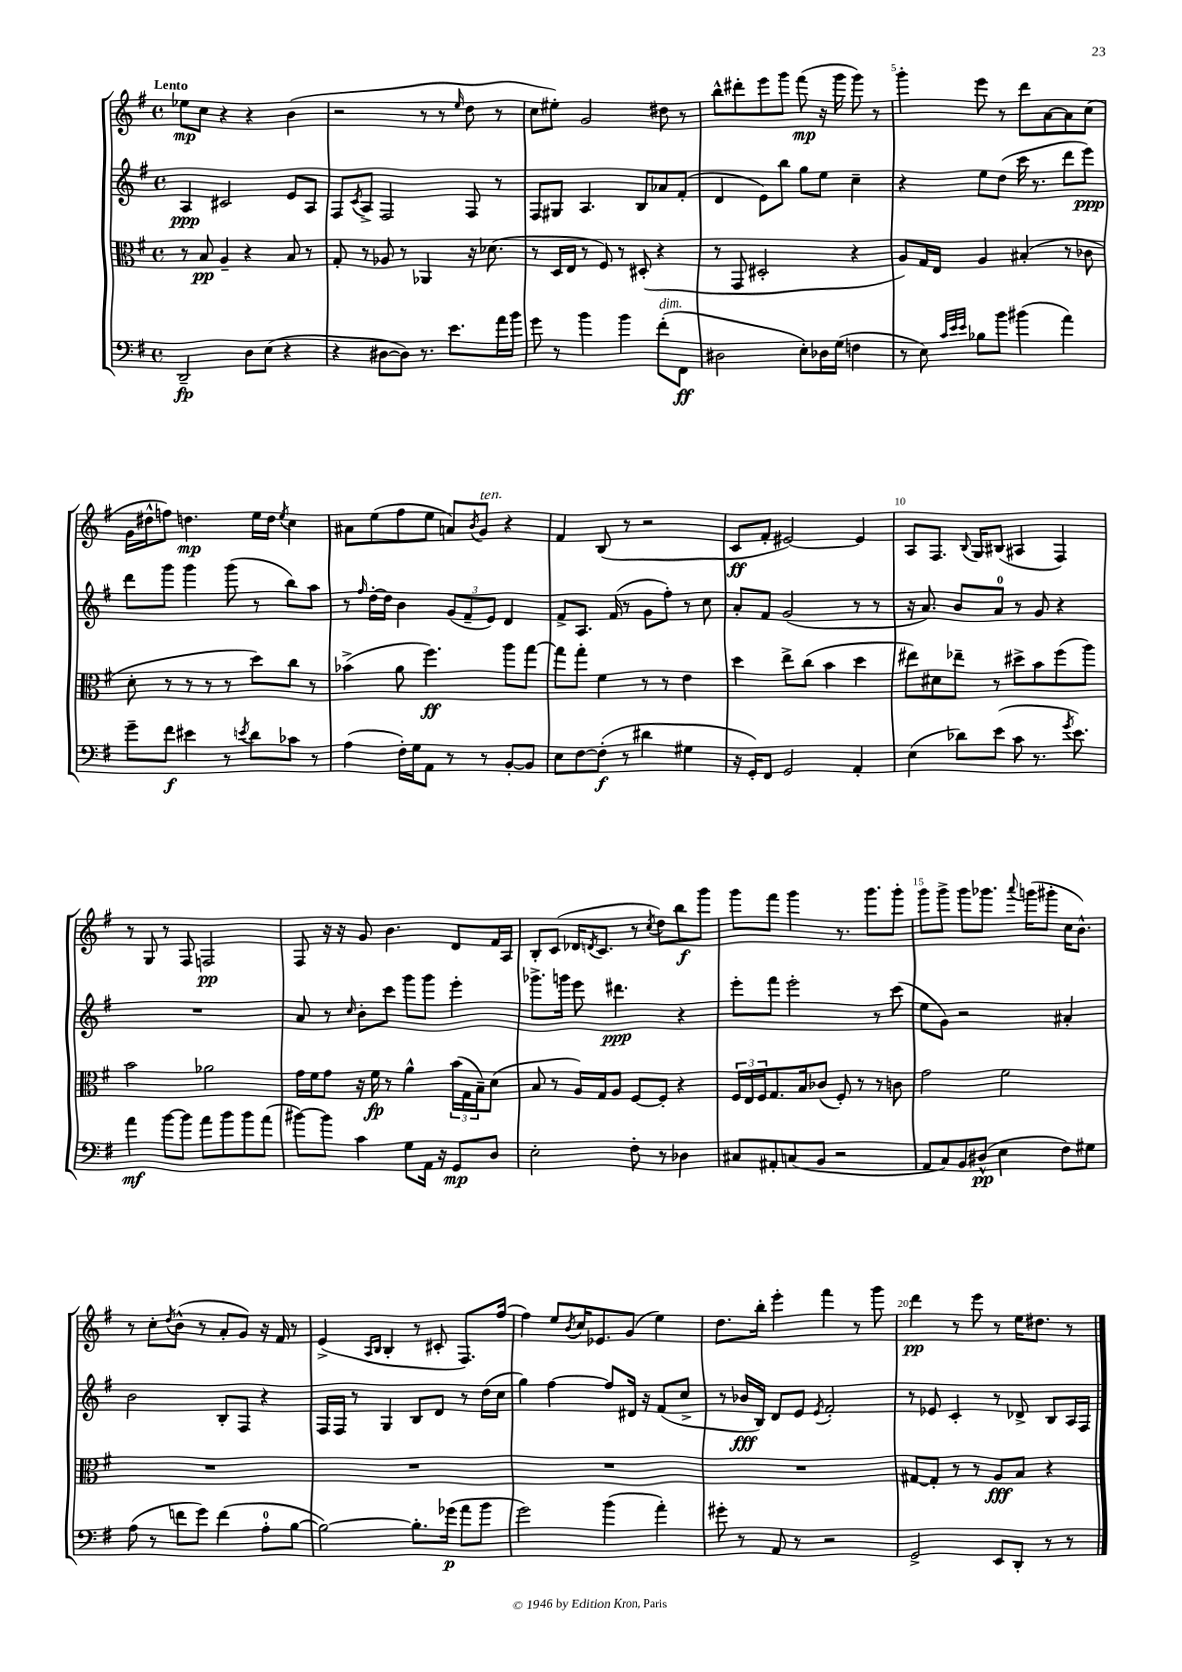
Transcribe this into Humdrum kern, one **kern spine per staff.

**kern	**kern	**kern	**kern
*staff4	*staff3	*staff2	*staff1
*clefF4	*clefC3	*clefG2	*clefG2
*k[f#]	*k[f#]	*k[f#]	*k[f#]
*M4/4	*M4/4	*M4/4	*M4/4
*met(c)	*met(c)	*met(c)	*met(c)
2DD~/	8r	4A/	8ee-\L
.	8B/	.	8cc\J
.	4A~/	2c#/	4r
8D\L	4r	.	4r
(8E\J	.	.	.
4r	8B/	8e/L	(4b\
.	8r	8A/J	.
=	=	=	=
4r	8G'/	8F#/L	2r
.	.	8qc/	.
.	8r	8A^/J	.
[8D#\L	8A-/	2F#/	.
8D#\]J)	8r	.	.
8.r	4AA-/	.	8r
.	.	.	8r
8.e\L	.	.	.
.	.	.	16qqee/
.	16r	8F#/	8dd\
.	(8.d-\	.	.
16a\L	.	8r	8r
16b\JJ	.	.	.
=	=	=	=
8g\	8r	8F#/L	8cc\L
8r	16D/LL	8G#/J	8ee#'\J)
.	16E/JJ	.	.
4b\	8r	4.A/	2g/
.	8F#/)	.	.
4b\	8r	.	.
.	(8D#'/	8B/L	.
(8f#'\L	4r	8a-/	8dd#\
8FF#\J	.	(8f#'/J	8r
=	=	=	=
2D#\	8r	4d/	8bb^^\L
.	8GG/	.	8ddd#'\
.	2D#'/	8e\L)	8eee\
.	.	8bb\J	8ggg\J
8E'\L)	.	8gg\L	(8fff#\
16D-\L	.	8ee\J	16r
(16G\JJ	.	.	16ggg\
4F\	4r	4cc~\	8ggg\)
.	.	.	8r
=	=	=	=
8r	8A/L)	4r	4ggg'\
8E\)	16G/L	.	.
.	16E/JJ	.	.
32qqc/LLL	.	.	.
32qqe/	.	.	.
32qqe/JJJ	.	.	.
8B-\L	4A/	8ee\L	8eee\
8b\J	.	(8dd\J	8r
(4b#\	(4B#'/	16ccc\	8ddd\L
.	.	8.r	.
.	.	.	[8a\
4a\)	8r	8ddd\L	8a\]
.	8c-\	8eee\J)	(8cc\J
=	=	=	=
8g~\L	8d'\	8ddd\L	16g\LL
.	.	.	16dd#^^\J
8f#\J	8r	8ggg\J	8ff\J)
4e#\	8r	4ggg\	4.dd\
.	8r	.	.
8r	8r	(8ggg\	.
8qe/	.	.	.
8d\L	8dd\L)	8r	16ee\LL
.	.	.	16dd\JJ
.	.	.	8qee/
8c-\J	8cc\J	8bb\L)	4cc\
8r	8r	8aa\J	.
=	=	=	=
(4A\	(4b-^\	8r	8a#\L
.	.	16qqff#/	.
.	.	[16dd'\LL	(8ee\
.	.	16dd\]JJ	.
16F#'\LL)	8a\	4b\	8ff#\
16G\J	.	.	.
8AA\J	4.ff#\)	.	8ee\J
8r	.	(12g/L	8a/L)
.	.	12f#~/	.
.	.	.	8qb/
8r	.	.	8g/J
.	.	12e/J)	.
[8BB'/L	8aa\L	4d/	4r
8BB/]J	[8gg\J	.	.
=	=	=	=
8E\L	8gg\]L	8f#^/L	4f#/
[8F#\	8gg'\J	8.A/J	.
(8F#'\]J	4f#\	.	(8B/
.	.	(16f#/	.
8r	.	8r	8r
4d#\	8r	8g\L	2r
.	8r	8ff#'\J)	.
4G#\	4e\	8r	.
.	.	8cc\	.
=	=	=	=
16r	4dd\	8a'/L	8c/L
16GG'/LK)	.	.	.
8FF#/J	.	8f#/J	8f#'/J
2GG/	8ee^\L	(2g/	[2e#/)
.	(8cc\J	.	.
.	4b\	.	.
4AA'/	4dd\	8r	4e#/]
.	.	8r	.
=	=	=	=
(4E\	8ee#\L)	16r	8A/L
.	.	8.a/)	.
.	8d#\	.	8.F#/J
8d-\L)	8ee-~\J	8b/L	.
.	.	.	8qqB/
.	.	.	16G/LK
(8e\J	8r	8a/J	(8B#/J
8c\	8dd#^\L	8r	4A#/
8.r	8b\	8g/	.
.	(8ff#\	4r	4F#/)
8qg/	.	.	.
8.e\)	.	.	.
.	8aa\J)	.	.
=	=	=	=
4a\	2b\	1r	8r
.	.	.	8G/
[8b\L	.	.	8r
8b\]J	.	.	8F#/
8a\L	2a-\	.	2F/
8b\	.	.	.
8b\	.	.	.
(8a\J	.	.	.
=	=	=	=
[8b#\L)	16g\LL	8a/	8F#/
.	16f#\J	.	.
8b#\]J	8g\J	8r	16r
.	.	.	16r
.	.	16qqcc/	.
4c\	16r	8b'\L	8g/
.	16f#\	.	.
.	8r	8ccc\J	4.b\
8G\L	4a^^\	8ggg\L	.
16AA\Jk	.	8ggg\J	.
16r	.	.	.
8GG/L	(24b\LL	4eee'\	8d/L
.	24G\	.	.
.	24B~\J)	.	.
8D/J	(8d\J	.	16f#/L
.	.	.	16A/JJ
=	=	=	=
2E'\	8B/	8.ggg-^\L	8B'/L
.	8r	.	(8c/J
.	.	16ggg\Jk	.
.	16A/LL)	8eee\	16d-/LK
.	.	.	8qd/
.	16G/J	.	8.c/J
.	8A/J	4.ddd#\	.
8F#'\	[8F#/L	.	8r
.	.	.	8qcc/
8r	8F#'/]J	.	8dd\L)
4D-\	4r	4r	8bb\
.	.	.	8ggg\J
=	=	=	=
8C#/L	24F#/LL	8eee'\L	8ggg\L
.	24E/	.	.
.	24F#/J	.	.
8AA#'/	8.G/	8fff#\J	8fff#\J
(8C/	.	2eee'\	4ggg\
.	16B/k	.	.
8BB/J	(8c-/J	.	.
2r	8F#'/)	.	8.r
.	8r	.	.
.	.	.	8.ggg\L
.	8r	8r	.
.	8c\	(8ccc\	8ggg'\J
=	=	=	=
8AA/L	2g\	8ee\L	8ggg\L
8C/)	.	8g\J)	8ggg^\J
8BB/	.	2r	8ggg\L
(8D#^^/J	.	.	8.ggg-\J
4E\	2f#\	.	.
.	.	.	8qqaaa/
.	.	.	(16ggg\LK
.	.	.	8ggg#'\J
8F#\L)	.	4a#'/	16cc\LK
.	.	.	8.b^^\J)
8G#\J	.	.	.
=	=	=	=
(8A\	1r	2b\	8r
8r	.	.	8cc'\L
.	.	.	8qdd/
8f\L	.	.	(8b^^\J
8g\J)	.	.	8r
(4f\	.	8B'/L	8a'/L
.	.	8F#/J	8g/J)
8A'\L	.	4r	16r
.	.	.	16f#/
[8B\J	.	.	8r
=	=	=	=
2B\_)	1r	16F#/LL	(4e^/
.	.	16F#/JJ	.
.	.	8r	.
.	.	.	16qqA/LL
.	.	.	16qqB/JJ
.	.	4G/	4B'/
8.B'\]L	.	8B/L	8r
.	.	8d/J	8c#'/
(16g-\Jk	.	.	.
8a\L	.	8r	8.F#/L)
8b\J	.	(16dd\LL	.
.	.	16cc\JJ	(16ff#/Jk
=	=	=	=
2g\)	1r	4gg\)	4ff#\)
.	.	[4ff#\	8ee/L
.	.	.	8qb/
.	.	.	16cc/K
.	.	.	8.e-/
(4b\	.	8ff#/]L	.
.	.	16d#/Jk	(8g/J
.	.	16r	.
4a'\)	.	(8f#/L	4ee\)
.	.	8cc^/J	.
=	=	=	=
8g#'\	1r	8r	8.dd\L
8r	.	16b-/LL	.
.	.	16B/JJ)	16bb'\Jk
8AA/	.	8d/L	4eee'\
8r	.	8e/J	.
.	.	8qe/	.
2r	.	2f#'/	4fff#\
.	.	.	8r
.	.	.	8ggg\
=	=	=	=
2GG^/	[8G#/L	8r	4ddd\
.	8G#'/]J	8e-/	.
.	8r	4c'/	8r
.	8r	.	8eee\
8EE/L	8A/L	8r	8r
8DD'/J	8B/J	8d-^/	16ee\LK
.	.	.	8.dd#\J
8r	4r	8B/L	.
8r	.	16A/L	8r
.	.	16F#/JJ	.
==	==	==	==
*-	*-	*-	*-
